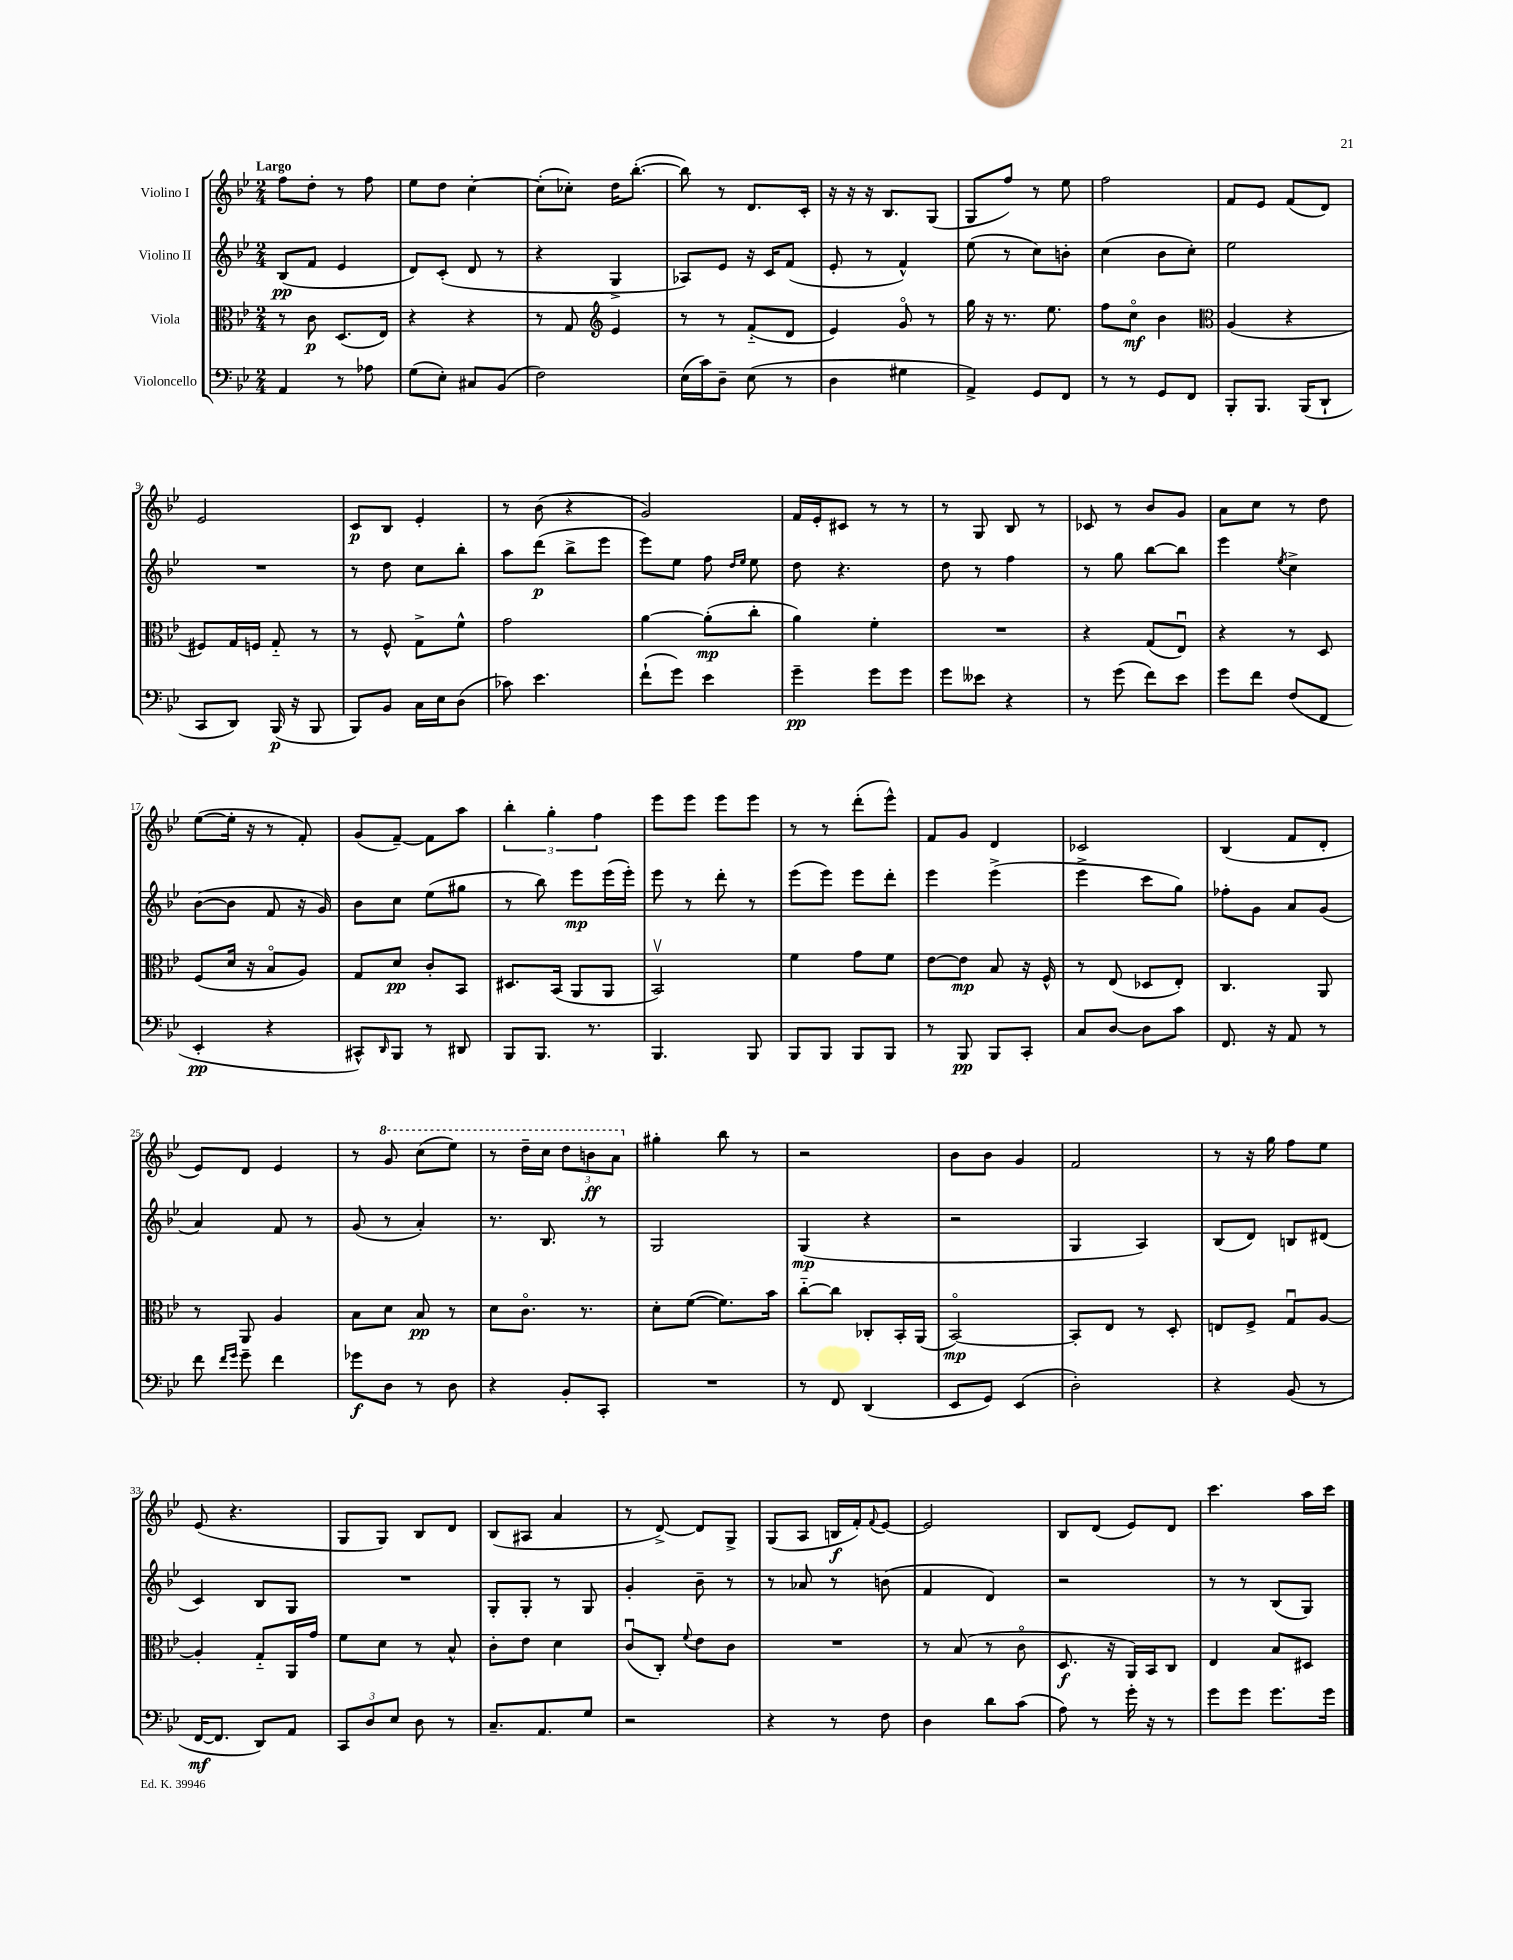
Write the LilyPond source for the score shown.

<<
\new StaffGroup <<
\new Staff = "s0" \with { instrumentName = "Violino I" } {
    \clef treble \key bes \major \numericTimeSignature \time 2/4 \tempo "Largo"
    f''8 d''8-. r8 f''8 |
    ees''8 d''8 c''4~-. |
    c''8-.( ces''8-.) d''16 bes''8.~-.( |
    bes''8) r8 d'8. c'16-. |
    r16 r16 r16 bes8. g8( |
    g8 f''8) r8 ees''8 |
    f''2 |
    f'8 ees'8 f'8( d'8) |
    ees'2 |
    c'8\p bes8 ees'4-. |
    r8 bes'8( r4 |
    g'2) |
    f'16 ees'16-. cis'8 r8 r8 |
    r8 g8 bes8 r8 |
    ces'8 r8 bes'8 g'8 |
    a'8 c''8 r8 d''8 |
    ees''8~( ees''16-. r16 r8 f'8-.) |
    g'8( f'8~--) f'8 a''8 |
    \tuplet 3/2 { bes''4-. g''4-. f''4 } |
    ees'''8 ees'''8 ees'''8 ees'''8 |
    r8 r8 d'''8-.( ees'''8-^) |
    f'8 g'8 d'4 |
    ces'2 |
    bes4( f'8 d'8-. |
    ees'8) d'8 ees'4 |
    r8 \ottava #1 g''8 c'''8( ees'''8) |
    r8 d'''16-- c'''16 \tuplet 3/2 { d'''8 b''8\ff a''8 \ottava #0 } |
    gis''4-. bes''8 r8 |
    r2 |
    bes'8 bes'8 g'4 |
    f'2 |
    r8 r16 g''16 f''8 ees''8 |
    ees'8( r4. |
    g8 g8) bes8 d'8 |
    bes8( ais8 a'4 |
    r8 d'8~->) d'8 g8-> |
    g8( a8 b16\f f'16-.) \appoggiatura { f'8 } ees'8~ |
    ees'2 |
    bes8 d'8( ees'8) d'8 |
    c'''4. a''16 c'''16 \bar "|." |
}
\new Staff = "s1" \with { instrumentName = "Violino II" } {
    \clef treble \key bes \major \numericTimeSignature \time 2/4
    bes8\pp( f'8 ees'4 |
    d'8) c'8-.( d'8 r8 |
    r4 g4-> |
    aes8) ees'8 r16 c'16 f'8( |
    ees'8-. r8 f'4-^) |
    ees''8( r8 c''8) b'8-. |
    c''4( bes'8 c''8-.) |
    ees''2 |
    R2 |
    r8 d''8 c''8 bes''8-. |
    a''8 d'''8\p( bes''8-> ees'''8 |
    ees'''8) ees''8 f''8 \grace { d''16 ees''16 } ees''8 |
    d''8 r4. |
    d''8 r8 f''4 |
    r8 g''8 bes''8~ bes''8 |
    ees'''4 \acciaccatura { ees''8 } c''4-> |
    bes'8~( bes'8 f'8 r16 g'16) |
    bes'8 c''8 ees''8( gis''8 |
    r8 bes''8) ees'''8\mp ees'''16( ees'''16-.) |
    ees'''8 r8 d'''8-. r8 |
    ees'''8( ees'''8) ees'''8 d'''8-. |
    ees'''4 ees'''4->( |
    ees'''4-> c'''8 g''8) |
    fes''8-. g'8 a'8 g'8( |
    a'4) f'8 r8 |
    g'8( r8 a'4-.) |
    r8. bes8. r8 |
    g2 |
    g4\mp( r4 |
    r2 |
    g4 a4) |
    bes8( d'8) b8 dis'8( |
    c'4) bes8 g8 |
    R2 |
    g8-. g8-. r8 g8 |
    g'4-. bes'8-- r8 |
    r8 aes'8 r8 b'8( |
    f'4 d'4) |
    r2 |
    r8 r8 bes8( g8) \bar "|." |
}
\new Staff = "s2" \with { instrumentName = "Viola" } {
    \clef alto \key bes \major \numericTimeSignature \time 2/4
    r8 c'8\p d8.( ees16) |
    r4 r4 |
    r8 g8 \clef treble ees'4 |
    r8 r8 f'8-_( d'8 |
    ees'4) g'8\flageolet r8 |
    g''16 r16 r8. ees''8. |
    f''8 c''8\flageolet\mf bes'4 |
    \clef alto a4( r4 |
    fis8) g16 f16 g8-_ r8 |
    r8 f8-^ g8-> f'8-^ |
    g'2 |
    a'4~ a'8-.\mp( c''8-. |
    a'4) f'4-. |
    R2 |
    r4 g8( ees8\downbow) |
    r4 r8 d8 |
    f8( d'16 r16 bes8\flageolet a8) |
    g8 d'8\pp c'8-. bes,8 |
    dis8. bes,16( a,8 a,8 |
    bes,2\upbow) |
    f'4 g'8 f'8 |
    ees'8~ ees'8\mp bes8 r16 f16-^ |
    r8 ees8( des8 ees8-.) |
    c4. a,8 |
    r8 a,8 a4 |
    bes8 d'8 bes8\pp r8 |
    d'8 c'8.\flageolet r8. |
    d'8-. f'8~( f'8.) bes'16 |
    c''8~-_ c''8 ces8-. bes,16-. a,16( |
    bes,2~\flageolet\mp) |
    bes,8-. ees8 r8 d8-. |
    e8 f8-> g8\downbow a8~ |
    a4-. g8-_ a,16 g'16 |
    f'8 d'8 r8 bes8-^ |
    c'8-. ees'8 d'4 |
    c'8\downbow( c8-.) \appoggiatura { f'8 } ees'8 c'8 |
    R2 |
    r8 bes8( r8 c'8\flageolet |
    d8.\f r16 a,16) bes,16 c8 |
    ees4 bes8 dis8 \bar "|." |
}
\new Staff = "s3" \with { instrumentName = "Violoncello" } {
    \clef bass \key bes \major \numericTimeSignature \time 2/4
    a,4 r8 aes8 |
    g8( ees8-.) cis8 bes,8( |
    f2) |
    ees16( c'16) d8-- ees8( r8 |
    d4 gis4 |
    a,4->) g,8 f,8 |
    r8 r8 g,8 f,8 |
    bes,,8-. bes,,8. bes,,16( d,8-! |
    c,8 d,8) bes,,16\p( r16 bes,,8 |
    bes,,8) bes,8 c16 ees16 d8( |
    ces'8) ees'4. |
    f'8-!( g'8) ees'4 |
    g'4--\pp g'8 g'8 |
    g'8 eeses'8 r4 |
    r8 g'8( f'8) ees'8 |
    g'8 f'8 f8( f,8 |
    ees,4-.\pp r4 |
    cis,8-^) \grace { d,16 } bes,,8 r8 dis,8 |
    bes,,8 bes,,8. r8. |
    bes,,4. bes,,8 |
    bes,,8 bes,,8 bes,,8 bes,,8 |
    r8 bes,,8\pp bes,,8 c,8-. |
    c8 d8~ d8 c'8 |
    f,8. r16 a,8 r8 |
    f'8 \grace { f'16 g'16 } g'8-- f'4 |
    ges'8\f d8 r8 d8 |
    r4 bes,8-. c,8-. |
    R2 |
    r8 f,8 d,4( |
    ees,8 g,8) ees,4( |
    d2-.) |
    r4 bes,8( r8 |
    f,16~\mf f,8. d,8) a,8 |
    \tuplet 3/2 { c,8 d8 ees8 } d8 r8 |
    c8.-- a,8. g8 |
    r2 |
    r4 r8 f8 |
    d4 d'8 c'8( |
    a8) r8 g'16-. r16 r8 |
    g'8 g'8 g'8. g'16 \bar "|." |
}
>>
>>
